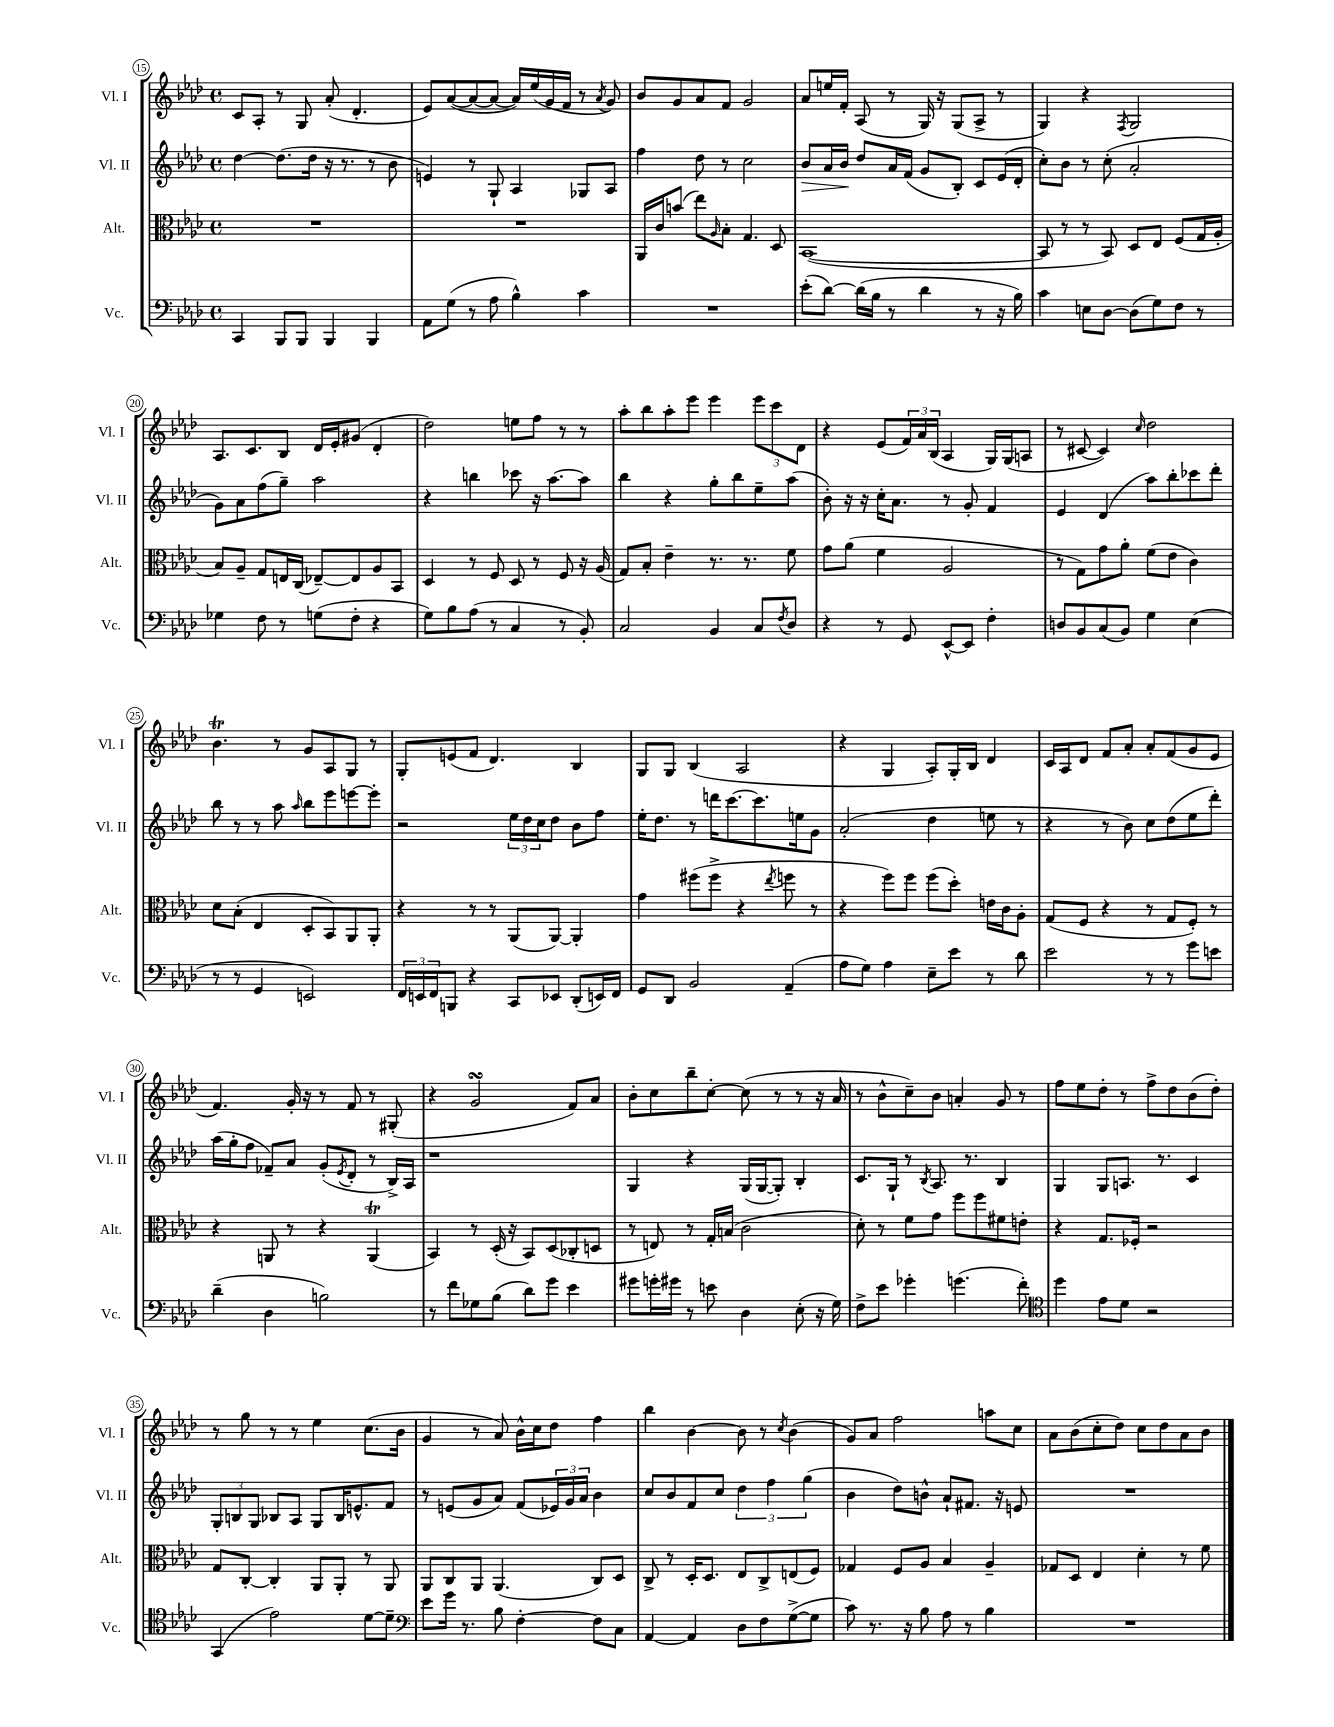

**kern	**kern	**kern	**kern
*staff4	*staff3	*staff2	*staff1
*clefF4	*clefC3	*clefG2	*clefG2
*k[b-e-a-d-]	*k[b-e-a-d-]	*k[b-e-a-d-]	*k[b-e-a-d-]
*M4/4	*M4/4	*M4/4	*M4/4
*met(c)	*met(c)	*met(c)	*met(c)
4CC	1r	[4dd-	8c
.	.	.	8A-'
8BBB-	.	(8.dd-]	8r
8BBB-	.	.	8G
.	.	16dd-	.
4BBB-	.	16r	(8a-'
.	.	8.r	.
.	.	.	4.d-'
4BBB-	.	8r	.
.	.	8b-	.
=	=	=	=
8AA-	1r	4e)	8e-)
(8G	.	.	([8a-
8r	.	8r	8a-_
8A-	.	8G`	8a-_
4B-^^)	.	4A-	16a-])
.	.	.	(16ee-
.	.	.	16g
.	.	.	16f
4c	.	8G-	8r
.	.	.	8qa-
.	.	8A-	8g)
=	=	=	=
1r	16AA-	4ff	8b-
.	16c	.	.
.	(8b	.	8g
.	8ee-)	8dd-	8a-
.	16qqA-	.	.
.	8B-'	8r	8f
.	4.G	2cc	2g
.	8D-	.	.
=	=	=	=
(8e-'	([1BB-	8b-	8a-
[8d-)	.	16a-	16ee
.	.	16b-	16f'
(16d-]	.	8dd-	(8A-
16B-	.	.	.
8r	.	16a-	8r
.	.	(16f	.
4d-	.	8g	16G)
.	.	.	16r
.	.	8B-')	(8G
8r	.	8c	8A-^
16r	.	(16e-	8r
16B-)	.	16d-'	.
=	=	=	=
4c	8BB-]	8cc')	4G)
.	8r	8b-	.
8E	8r	8r	4r
[8D-	8BB-)	(8cc'	.
.	.	.	8qF
(8D-]	8D-	2a-'	2G
8G)	8E-	.	.
8F	(8F	.	.
8r	16G	.	.
.	16A-'	.	.
=	=	=	=
4G-	8B-)	8g)	8.A-
.	8A-~	8a-	.
.	.	.	8.c
8F	8G	(8ff	.
8r	16E	8gg~)	8B-
.	(16C	.	.
(8G	[8E-~)	2aa-	16d-
.	.	.	16e-'
8F'	8E-]	.	(8g#
4r	8A-	.	4d-'
.	8BB-	.	.
=	=	=	=
8G)	4D-	4r	2dd-)
8B-	.	.	.
(8A-	8r	4bb	.
8r	8F	.	.
4C	8D-	8ccc-	8ee
.	8r	16r	8ff
.	.	[8.aa-	.
8r	8F	.	8r
8BB-')	16r	8aa-]	8r
.	(16A-	.	.
=	=	=	=
2C	8G)	4bb-	8aa-'
.	8B-'	.	8bb-
.	4e-~	4r	8aa-'
.	.	.	8eee-
4BB-	8.r	8gg'	4eee-
.	.	8bb-	.
.	8.r	.	.
8C	.	8ee-~	12eee-
.	.	.	12ccc
8qF	.	.	.
8D-	8f	(8aa-	.
.	.	.	12d-
=	=	=	=
4r	8g	8b-')	4r
.	(8a-	16r	.
.	.	16r	.
8r	4f	16cc'	(8e-
.	.	8.a-	.
8GG	.	.	24f)
.	.	.	24a-
.	.	.	(24B-
[8EE-^^	2A-	8r	4A-
8EE-]	.	8g'	.
4F'	.	4f	16G)
.	.	.	(16G
.	.	.	8A
=	=	=	=
8D	8r	4e-	8r
8BB-	8G)	.	[8c#
(8C	8g	(4d-	4c#])
8BB-)	8a-'	.	.
.	.	.	16qqcc
4G	(8f	8aa-)	2dd-
.	8e-	8bb-'	.
(4E-	4c)	8ccc-	.
.	.	8ddd-'	.
=	=	=	=
8r	8d-	8bb-	4.b-
8r	(8B-'	8r	.
4GG	4E-	8r	.
.	.	8aa-	8r
.	.	16qqaa-	.
2EE)	8D-'	8bb-	8g
.	8BB-)	8eee-	8A-
.	8AA-	[8eee	8G
.	8AA-'	8eee']	8r
=	=	=	=
24FF	4r	2r	8G'
24EE	.	.	.
24FF	.	.	.
8BBB	.	.	(8e
4r	8r	.	8f
.	8r	.	4.d-)
8CC	(8AA-	24ee-	.
.	.	24dd-	.
.	.	24cc	.
8EE-	[8AA-)	8dd-	.
(8DD-'	4AA-']	8b-	4B-
16EE)	.	8ff	.
16FF	.	.	.
=	=	=	=
8GG	4g	16ee-'	8G
.	.	8.dd-	.
8DD-	.	.	8G
2BB-	(8ff#	8r	(4B-
.	8ff#^	16ddd	.
.	.	[8.ccc	.
.	4r	.	2A-
.	.	8.ccc]	.
.	8qee-	.	.
(4AA-~	8ff	.	.
.	.	16ee	.
.	8r	8g	.
=	=	=	=
8A-	4r	(2a-'	4r
8G)	.	.	.
4A-	8ff)	.	4G
.	8ff	.	.
8E-~	(8ff	4dd-	8A-')
8e-	8dd-')	.	16G'
.	.	.	16B-
8r	16e	8ee	4d-
.	16c	.	.
8d-	8A-'	8r	.
=	=	=	=
2e-	(8G	4r	16c
.	.	.	16A-
.	8F	.	8d-
.	4r	8r	8f
.	.	8b-)	8a-'
8r	8r	8cc	8a-'
8r	8G	(8dd-	(8f
8g	8F')	8ee-	8g
8e	8r	8ddd-')	8e-
=	=	=	=
(4d-~	4r	(16aa-	4.f)
.	.	16gg'	.
.	.	8ff	.
4D-	8AA	8f-~)	.
.	8r	8a-	16g'
.	.	.	16r
2B)	4r	(8g'	8r
.	.	8qe-	.
.	.	8d-'	8f
.	(4AA	8r	8r
.	.	16B-^)	(8G#'
.	.	16A-	.
=	=	=	=
8r	4BB-)	1r	4r
8f	.	.	.
8G-	8r	.	2g
(8B-	(16D-'	.	.
.	16r	.	.
8d-)	8BB-)	.	.
8g	(8D-	.	.
4e-	8C-'	.	8f)
.	8D	.	8a-
=	=	=	=
8g#	8r	4G	8b-'
16g'	8E)	.	8cc
16g#	.	.	.
8r	8r	4r	8bb-~
8e	16G'	.	[8cc'
.	(16B	.	.
4D-	2c	(16G	(8cc]
.	.	[16G	.
.	.	8G'])	8r
(8E-'	.	4B-'	8r
16r	.	.	16r
16G)	.	.	16a-
=	=	=	=
8F^	8d-')	8.c	8r
8e-	8r	.	8b-^^
.	.	16G`	.
4g-'	8f	8r	8cc~)
.	.	8qB-	.
.	8g	8.A-	8b-
(4.g	8ff	.	4a'
.	.	8.r	.
.	8ff	.	.
.	8f#	4B-	8g
8f')	8e'	.	8r
=	=	=	=
*clefC4	*	*	*
4dd-	4r	4G	8ff
.	.	.	8ee-
8e-	8.G	8G	8dd-'
8d-	.	8.A	8r
.	16F-'	.	.
2r	2r	.	8ff^
.	.	8.r	.
.	.	.	8dd-
.	.	4c	(8b-
.	.	.	8dd-')
=	=	=	=
(4GG	8G	12G'	8r
.	.	12B	.
.	[8C'	.	8gg
.	.	12G	.
2e-)	4C']	8B-	8r
.	.	8A-	8r
.	8AA-	8G	4ee-
.	8AA-'	16B-	.
.	.	8.e^^	.
[8d-	8r	.	(8.cc
8d-~]	8AA-	8f	.
.	.	.	16b-
=	=	=	=
*clefF4	*	*	*
8e-	8AA-	8r	4g
16g	8C	(8e	.
8.r	.	.	.
.	8AA-	8g	8r
8B-	(4.AA-	8a-)	8a-)
[4F'	.	(8f	16b-^^
.	.	.	16cc
.	.	24e-)	8dd-
.	.	24g	.
.	.	24a-	.
8F]	8C)	4b-	4ff
8C	8D-	.	.
=	=	=	=
[4AA-	8C^	8cc	4bb-
.	8r	8b-	.
4AA-]	16D-'	8f	[4b-
.	8.D-	.	.
.	.	8cc	.
8D-	8E-	6dd-	8b-]
8F	8C^	.	8r
.	.	6ff	.
.	.	.	8qcc
([8G^	(8E	.	(4b-
.	.	(6gg	.
8G]	8F)	.	.
=	=	=	=
8c)	4G-	4b-	8g)
8.r	.	.	8a-
.	8F	8dd-)	2ff
16r	.	.	.
8B-	8A-	8b^^	.
8A-	4B-	8a-`	.
8r	.	8.f#	.
4B-	4A-~	.	8aa
.	.	16r	.
.	.	8e	8cc
=	=	=	=
1r	8G-	1r	8a-
.	8D-	.	(8b-
.	4E-	.	8cc'
.	.	.	8dd-)
.	4d-'	.	8cc
.	.	.	8dd-
.	8r	.	8a-
.	8f	.	8b-
==	==	==	==
*-	*-	*-	*-
